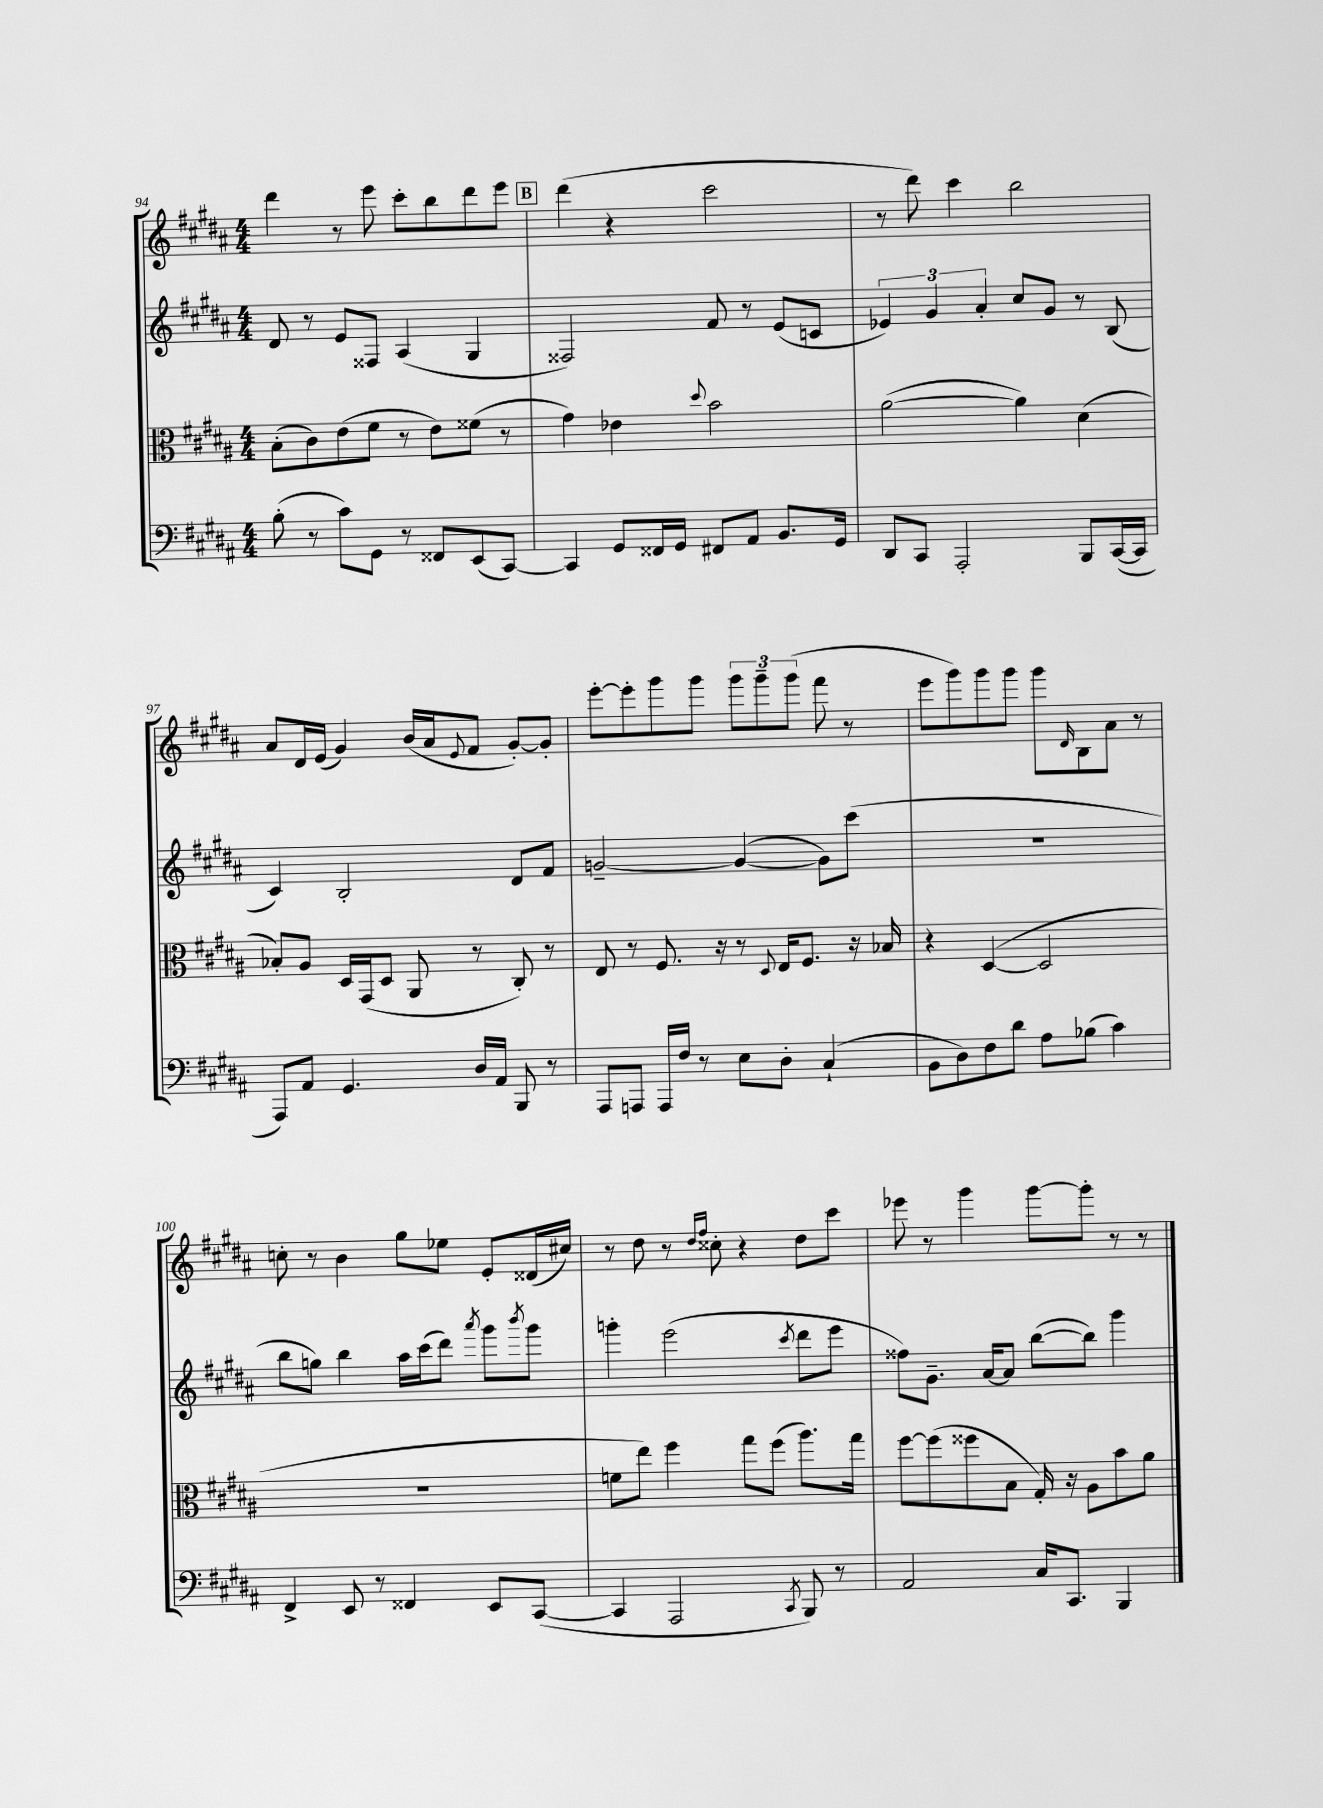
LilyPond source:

<<
\new StaffGroup <<
\new Staff = "s0" {
    \clef treble \key b \major \numericTimeSignature \time 4/4
    dis'''4 r8 e'''8 cis'''8-. b''8 dis'''8 e'''8 |
    \mark \markup { \box "B" } dis'''4( r4 cis'''2 |
    r8 dis'''8) cis'''4 b''2 |
    ais'8 dis'16 e'16( gis'4) b'16( ais'16 \appoggiatura { e'8 } fis'8 gis'8~-.) gis'8-. |
    e'''8~-. e'''8-. gis'''8 gis'''8 \tuplet 3/2 { gis'''8 gis'''8-- gis'''8( } fis'''8 r8 |
    e'''8 gis'''8) gis'''8 gis'''8 gis'''8 \grace { dis'16 } b8 ais'8 r8 |
    c''8-. r8 b'4 gis''8 ees''8 e'8-. disis'16( cis''16) |
    r8 dis''8 r8 \grace { dis''16 fis''16 } cisis''8-. r4 dis''8 cis'''8 |
    ees'''8 r8 gis'''4 gis'''8~ gis'''8-. r8 r8 \bar "|." |
}
\new Staff = "s1" {
    \clef treble \key b \major \numericTimeSignature \time 4/4
    dis'8 r8 e'8 fisis8 ais4( gis4 |
    \mark \markup { \box "B" } fisis2) fis'8 r8 e'8( c'8 |
    \tuplet 3/2 { ees'4) gis'4 ais'4-. } cis''8 gis'8 r8 b8( |
    cis'4) b2-. dis'8 fis'8 |
    g'2~-- g'4~( g'8) cis'''8( |
    R1 |
    b''8 g''8) b''4 ais''16 cis'''16( dis'''8) \acciaccatura { ais'''8 } gis'''8 \acciaccatura { b'''8 } gis'''8 |
    g'''4-. e'''2( \acciaccatura { cis'''8 } dis'''8 e'''8 |
    fisis''8) gis'8.-- ais'16~ ais'8 b''8~( b''8) gis'''4 \bar "|." |
}
\new Staff = "s2" {
    \clef alto \key b \major \numericTimeSignature \time 4/4
    b8-.( cis'8) e'8( fis'8 r8 e'8) fisis'8( r8 |
    \mark \markup { \box "B" } gis'4) ees'4 \appoggiatura { dis''8 } b'2 |
    ais'2~( ais'4) dis'4( |
    bes8-.) ais8 dis16 gis,16( dis8 ais,8 r8 cis8-.) r8 |
    e8 r8 fis8. r16 r8 \appoggiatura { dis8 } e16 fis8. r16 bes16 |
    r4 dis4~( dis2 |
    R1 |
    f'8 e''8) fis''4 gis''8 fis''8( ais''8.) gis''16 |
    fis''8~ fis''8( fisis''8 b8 gis16-.) r16 ais8 b'8 ais'8 \bar "|." |
}
\new Staff = "s3" {
    \clef bass \key b \major \numericTimeSignature \time 4/4
    b8-.( r8 cis'8) gis,8 r8 fisis,8 e,8( cis,8~) |
    \mark \markup { \box "B" } cis,4 gis,8 fisis,16 gis,16 fis,8 ais,8 b,8. gis,16 |
    dis,8 cis,8 ais,,2-. b,,8 cis,16~( cis,16 |
    ais,,8) ais,8 gis,4. dis16 ais,16 b,,8 r8 |
    ais,,8 a,,8 a,,16 fis16 r8 e8 dis8-. cis4-!( |
    b,8 dis8) fis8 dis'8 ais8 bes8( cis'4) |
    fis,4-> e,8 r8 fisis,4 e,8 cis,8~( |
    cis,4 ais,,2 \acciaccatura { cis,8 } b,,8) r8 |
    ais,2 cis16 cis,8. b,,4 \bar "|." |
}
>>
>>
\layout { \context { \Score currentBarNumber = #94 } }
